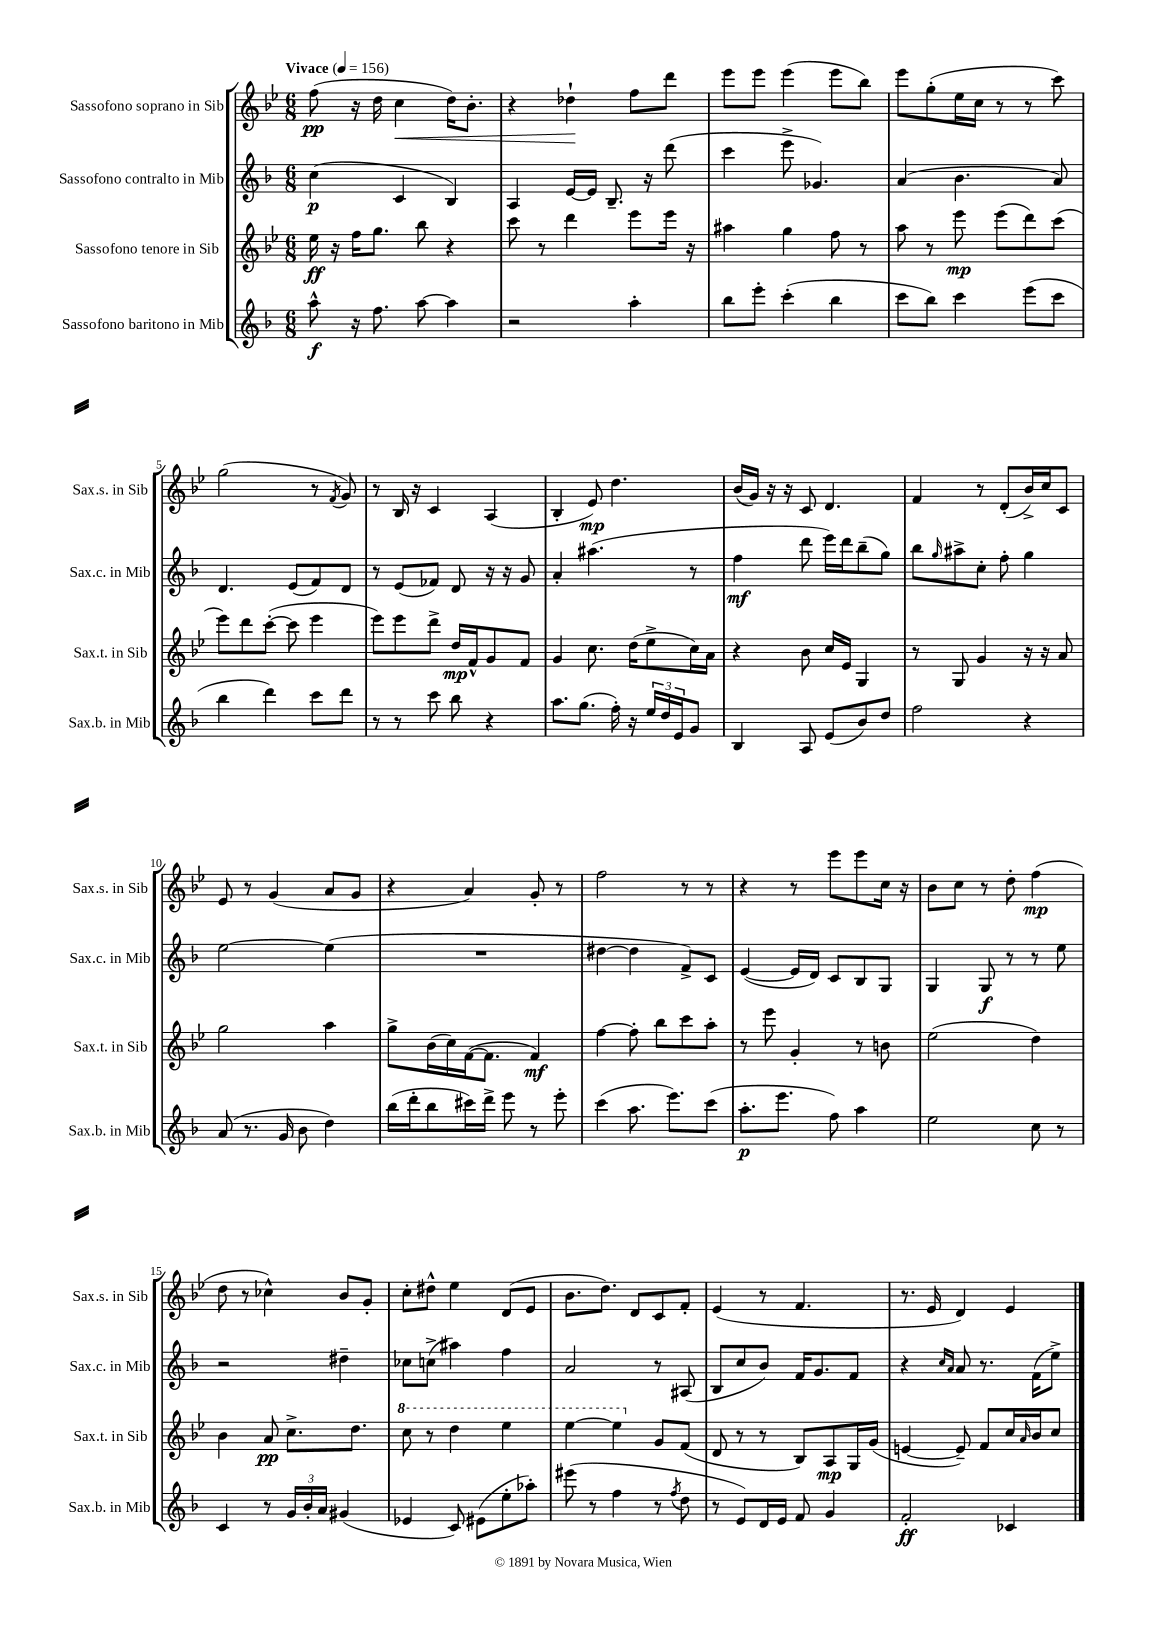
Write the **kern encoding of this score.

**kern	**dynam	**kern	**dynam	**kern	**dynam	**kern	**dynam
*part4	*part4	*part3	*part3	*part2	*part2	*part1	*part1
*staff4	*staff4	*staff3	*staff3	*staff2	*staff2	*staff1	*staff1
*I"Sassofono baritono in Mib	*	*I"Sassofono tenore in Sib	*	*I"Sassofono contralto in Mib	*	*I"Sassofono soprano in Sib	*
*I'Sax.b. in Mib	*	*I'Sax.t. in Sib	*	*I'Sax.c. in Mib	*	*I'Sax.s. in Sib	*
*clefG2	*	*clefG2	*	*clefG2	*	*clefG2	*
*k[b-]	*	*k[b-e-]	*	*k[b-]	*	*k[b-e-]	*
*M6/8	*	*M6/8	*	*M6/8	*	*M6/8	*
*MM156	*	*MM156	*	*MM156	*	*MM156	*
=1	=1	=1	=1	=1	=1	=1	=1
!	!	!	!	!	!	!LO:TX:a:B:t=Vivace	!
8aa^^\	f	16ee-\	ff	(4cc\	p	(8ff\	pp
.	.	16r	.	.	.	.	.
16r	.	16ff\KL	.	.	.	16r	.
8.ff\	.	8.gg\J	.	.	.	16dd\	.
!	!	!	!	!	!	!	!LO:HP:b
.	.	.	.	4c/	.	4cc\	<
[8aa\	.	8bb-\	.	.	.	.	.
4aa\]	.	4r	.	4B-/)	.	16dd\KL)	.
.	.	.	.	.	.	8.b-'\J	.
=2	=2	=2	=2	=2	=2	=2	=2
2r	.	8ccc\	.	4A/	.	4r	.
.	.	8r	.	.	.	.	.
.	.	4ddd\	.	[16e/LL	.	4dd-X`\	.
.	.	.	.	16e/JJ]	.	.	.
.	.	.	.	8.B-~/	.	.	.
4aa'\	.	8eee-\L	.	.	.	8ff\L	[
.	.	.	.	16r	.	.	.
.	.	16eee-\Jk	.	(8ddd\	.	8ddd\J	.
.	.	16r	.	.	.	.	.
=3	=3	=3	=3	=3	=3	=3	=3
8bb-\L	.	4aa#X\	.	4ccc\	.	8eee-\L	.
8eee'\J	.	.	.	.	.	8eee-\J	.
(4ccc'\	.	4gg\	.	8eee^\	.	(4eee-\	.
.	.	.	.	4.g-X/)	.	.	.
4bb-\	.	8ff\	.	.	.	8eee-\L	.
.	.	8r	.	.	.	8bb-\J)	.
=4	=4	=4	=4	=4	=4	=4	=4
8ccc\L	.	8aa\	.	(4a/	.	8eee-\L	.
8bb-\J)	.	8r	.	.	.	(8gg'\	.
4ccc\	.	8eee-\	mp	4.b-\	.	16ee-\L	.
.	.	.	.	.	.	16cc\JJ	.
.	.	(8eee-\L	.	.	.	8r	.
(8eee\L	.	8ddd\)	.	.	.	8r	.
8ccc\J	.	(8ccc\J	.	8a/)	.	8ccc\)	.
!!LO:LB:g=z
=5	=5	=5	=5	=5	=5	=5	=5
4bb-\	.	8eee-\L)	.	4.d/	.	(2gg\	.
.	.	8ddd\	.	.	.	.	.
4ddd\)	.	([8ccc'\J	.	.	.	.	.
.	.	8ccc\]	.	(8e/L	.	.	.
8ccc\L	.	4eee-\	.	8f/)	.	8r	.
.	.	.	.	.	.	8qf/	.
8ddd\J	.	.	.	8d/J	.	8g/)	.
=6	=6	=6	=6	=6	=6	=6	=6
8r	.	8eee-\L)	.	8r	.	8r	.
8r	.	8eee-\	.	(8e/L	.	16B-/	.
.	.	.	.	.	.	16r	.
8ccc\	.	8ddd^\J	.	8f-X/J)	.	4c/	.
8bb-\	.	16dd/LL	mp	8d/	.	.	.
.	.	16f^^/J	.	.	.	.	.
4r	.	8g/	.	16r	.	(4A/	.
.	.	.	.	16r	.	.	.
.	.	8f/J	.	8g/	.	.	.
=7	=7	=7	=7	=7	=7	=7	=7
8.aa\L	.	4g/	.	4a'/	.	4B-'/	.
(8.gg\J	.	.	.	.	.	.	.
.	.	8.cc\	.	(4.aa#X\	.	8e-/)	mp
16ff'\)	.	.	.	.	.	4.dd\	.
16r	.	(16dd\KL	.	.	.	.	.
24ee/LL	.	8ee-^\	.	.	.	.	.
24dd/	.	.	.	.	.	.	.
24e/J	.	.	.	.	.	.	.
8g/J	.	16cc\L)	.	8r	.	.	.
.	.	16a\JJ	.	.	.	.	.
=8	=8	=8	=8	=8	=8	=8	=8
4B-/	.	4r	.	4ff\	mf	(16b-/LL	.
.	.	.	.	.	.	16g/JJ)	.
.	.	.	.	.	.	16r	.
.	.	.	.	.	.	16r	.
8A/	.	8b-\	.	8ddd\	.	8c/	.
(8e/L	.	16cc/LL	.	16eee\LL)	.	4.d/	.
.	.	16e-/JJ	.	16ddd\J	.	.	.
8b-/)	.	4G/	.	(8bb-~\	.	.	.
8dd/J	.	.	.	8gg\J)	.	.	.
=9	=9	=9	=9	=9	=9	=9	=9
2ff\	.	8r	.	8bb-\L	.	4f/	.
.	.	.	.	16qqgg/	.	.	.
.	.	8G/	.	8aa#X^\	.	.	.
.	.	4g/	.	8cc'\J	.	8r	.
.	.	.	.	8ff'\	.	(8d'/L	.
4r	.	16r	.	4gg\	.	16b-^/L)	.
.	.	16r	.	.	.	16cc/J	.
.	.	8a/	.	.	.	8c/J	.
!!LO:LB:g=z
=10	=10	=10	=10	=10	=10	=10	=10
(8a/	.	2gg\	.	[2ee\	.	8e-/	.
8.r	.	.	.	.	.	8r	.
.	.	.	.	.	.	(4g/	.
16g/	.	.	.	.	.	.	.
8b-\	.	.	.	.	.	.	.
4dd\)	.	4aa\	.	(4ee\]	.	8a/L	.
.	.	.	.	.	.	8g/J	.
=11	=11	=11	=11	=11	=11	=11	=11
(16bb-\LL	.	8gg^\L	.	2.r	.	4r	.
16ddd'\J	.	.	.	.	.	.	.
8bb-\	.	(16b-\L	.	.	.	.	.
.	.	16cc\)	.	.	.	.	.
16ccc#X\L)	.	([16f\J	.	.	.	4a/)	.
16ddd^\JJ	.	8.f\J]	.	.	.	.	.
8eee\	.	.	.	.	.	.	.
8r	.	4f/)	mf	.	.	8g'/	.
8eee'\	.	.	.	.	.	8r	.
=12	=12	=12	=12	=12	=12	=12	=12
(4ccc\	.	[4ff\	.	[4dd#X\	.	2ff\	.
8.aa\	.	8ff'\]	.	4dd#\]	.	.	.
.	.	8bb-\L	.	.	.	.	.
8.eee\L)	.	.	.	.	.	.	.
.	.	8ccc\	.	8f^/L)	.	8r	.
(8ccc\J	.	8aa'\J	.	8c/J	.	8r	.
=13	=13	=13	=13	=13	=13	=13	=13
8.aa'\L	p	8r	.	([4e/	.	4r	.
.	.	8eee-\	.	.	.	.	.
8.eee\J	.	.	.	.	.	.	.
.	.	4g'/	.	16e/LL]	.	8r	.
.	.	.	.	16d/JJ)	.	.	.
8ff\)	.	.	.	8c/L	.	8eee-\L	.
4aa\	.	8r	.	8B-/	.	8eee-\	.
.	.	8bn\	.	8G/J	.	16cc\Jk	.
.	.	.	.	.	.	16r	.
=14	=14	=14	=14	=14	=14	=14	=14
2ee\	.	(2ee-\	.	4G/	.	8b-\L	.
.	.	.	.	.	.	8cc\J	.
.	.	.	.	8G/	f	8r	.
.	.	.	.	8r	.	8dd'\	.
8cc\	.	4dd\)	.	8r	.	(4ff\	mp
8r	.	.	.	8ee\	.	.	.
!!LO:LB:g=z
=15	=15	=15	=15	=15	=15	=15	=15
4c/	.	4b-\	.	2r	.	8dd\	.
.	.	.	.	.	.	8r	.
8r	.	8a/	pp	.	.	4cc-X^^\)	.
24g/LL	.	8.cc^\L	.	.	.	.	.
24b-'/	.	.	.	.	.	.	.
24a/JJ	.	.	.	.	.	.	.
(4g#X/	.	.	.	4dd#X~\	.	8b-/L	.
.	.	8.dd\J	.	.	.	.	.
.	.	.	.	.	.	8g'/J	.
=16	=16	=16	=16	=16	=16	=16	=16
*	*	*8va	*	*	*	*	*
4e-X/	.	8ccc\	.	8cc-X\L	.	8cc'\L	.
.	.	8r	.	(8ccn^\J	.	8dd#X^^\J	.
8c/)	.	4ddd\	.	4aa#X\)	.	4ee-\	.
(8e#X\L	.	.	.	.	.	.	.
8ee'\	.	4eee-\	.	4ff\	.	(8d/L	.
8aa-X'\J)	.	.	.	.	.	8e-/J	.
=17	=17	=17	=17	=17	=17	=17	=17
(8eee#X\	.	[4eee-\	.	2a/	.	8.b-\L	.
8r	.	.	.	.	.	.	.
.	.	.	.	.	.	8.dd\J)	.
4ff\	.	4eee-\]	.	.	.	.	.
.	.	.	.	.	.	8d/L	.
*	*	*X8va	*	*	*	*	*
8r	.	8g/L	.	8r	.	8c/	.
8qff/	.	.	.	.	.	.	.
8dd\	.	(8f/J	.	(8A#X/	.	8f'/J	.
=18	=18	=18	=18	=18	=18	=18	=18
8r	.	8d/	.	8B-/L	.	(4e-/	.
8e/L)	.	8r	.	8cc/	.	.	.
16d/L	.	8r	.	8b-/J)	.	8r	.
16e/JJ	.	.	.	.	.	.	.
8f/	.	8B-/L)	.	16f/KL	.	4.f/	.
.	.	.	.	8.g/	.	.	.
4g/	.	8A/	mp	.	.	.	.
.	.	16G/L	.	8f/J	.	.	.
.	.	(16g/JJ	.	.	.	.	.
=19	=19	=19	=19	=19	=19	=19	=19
2f'/	ff	[4en/	.	4r	.	8.r	.
.	.	.	.	.	.	16e-/	.
.	.	.	.	16qqcc/LL	.	.	.
.	.	.	.	16qqa/JJ	.	.	.
.	.	8e~/])	.	8a/	.	4d/)	.
.	.	8f/L	.	8.r	.	.	.
4c-X/	.	16cc/L	.	.	.	4e-/	.
.	.	16qqa/	.	.	.	.	.
.	.	16b-/J	.	(16f\KL	.	.	.
.	.	8cc/J	.	8ee^\J)	.	.	.
==	==	==	==	==	==	==	==
*-	*-	*-	*-	*-	*-	*-	*-
